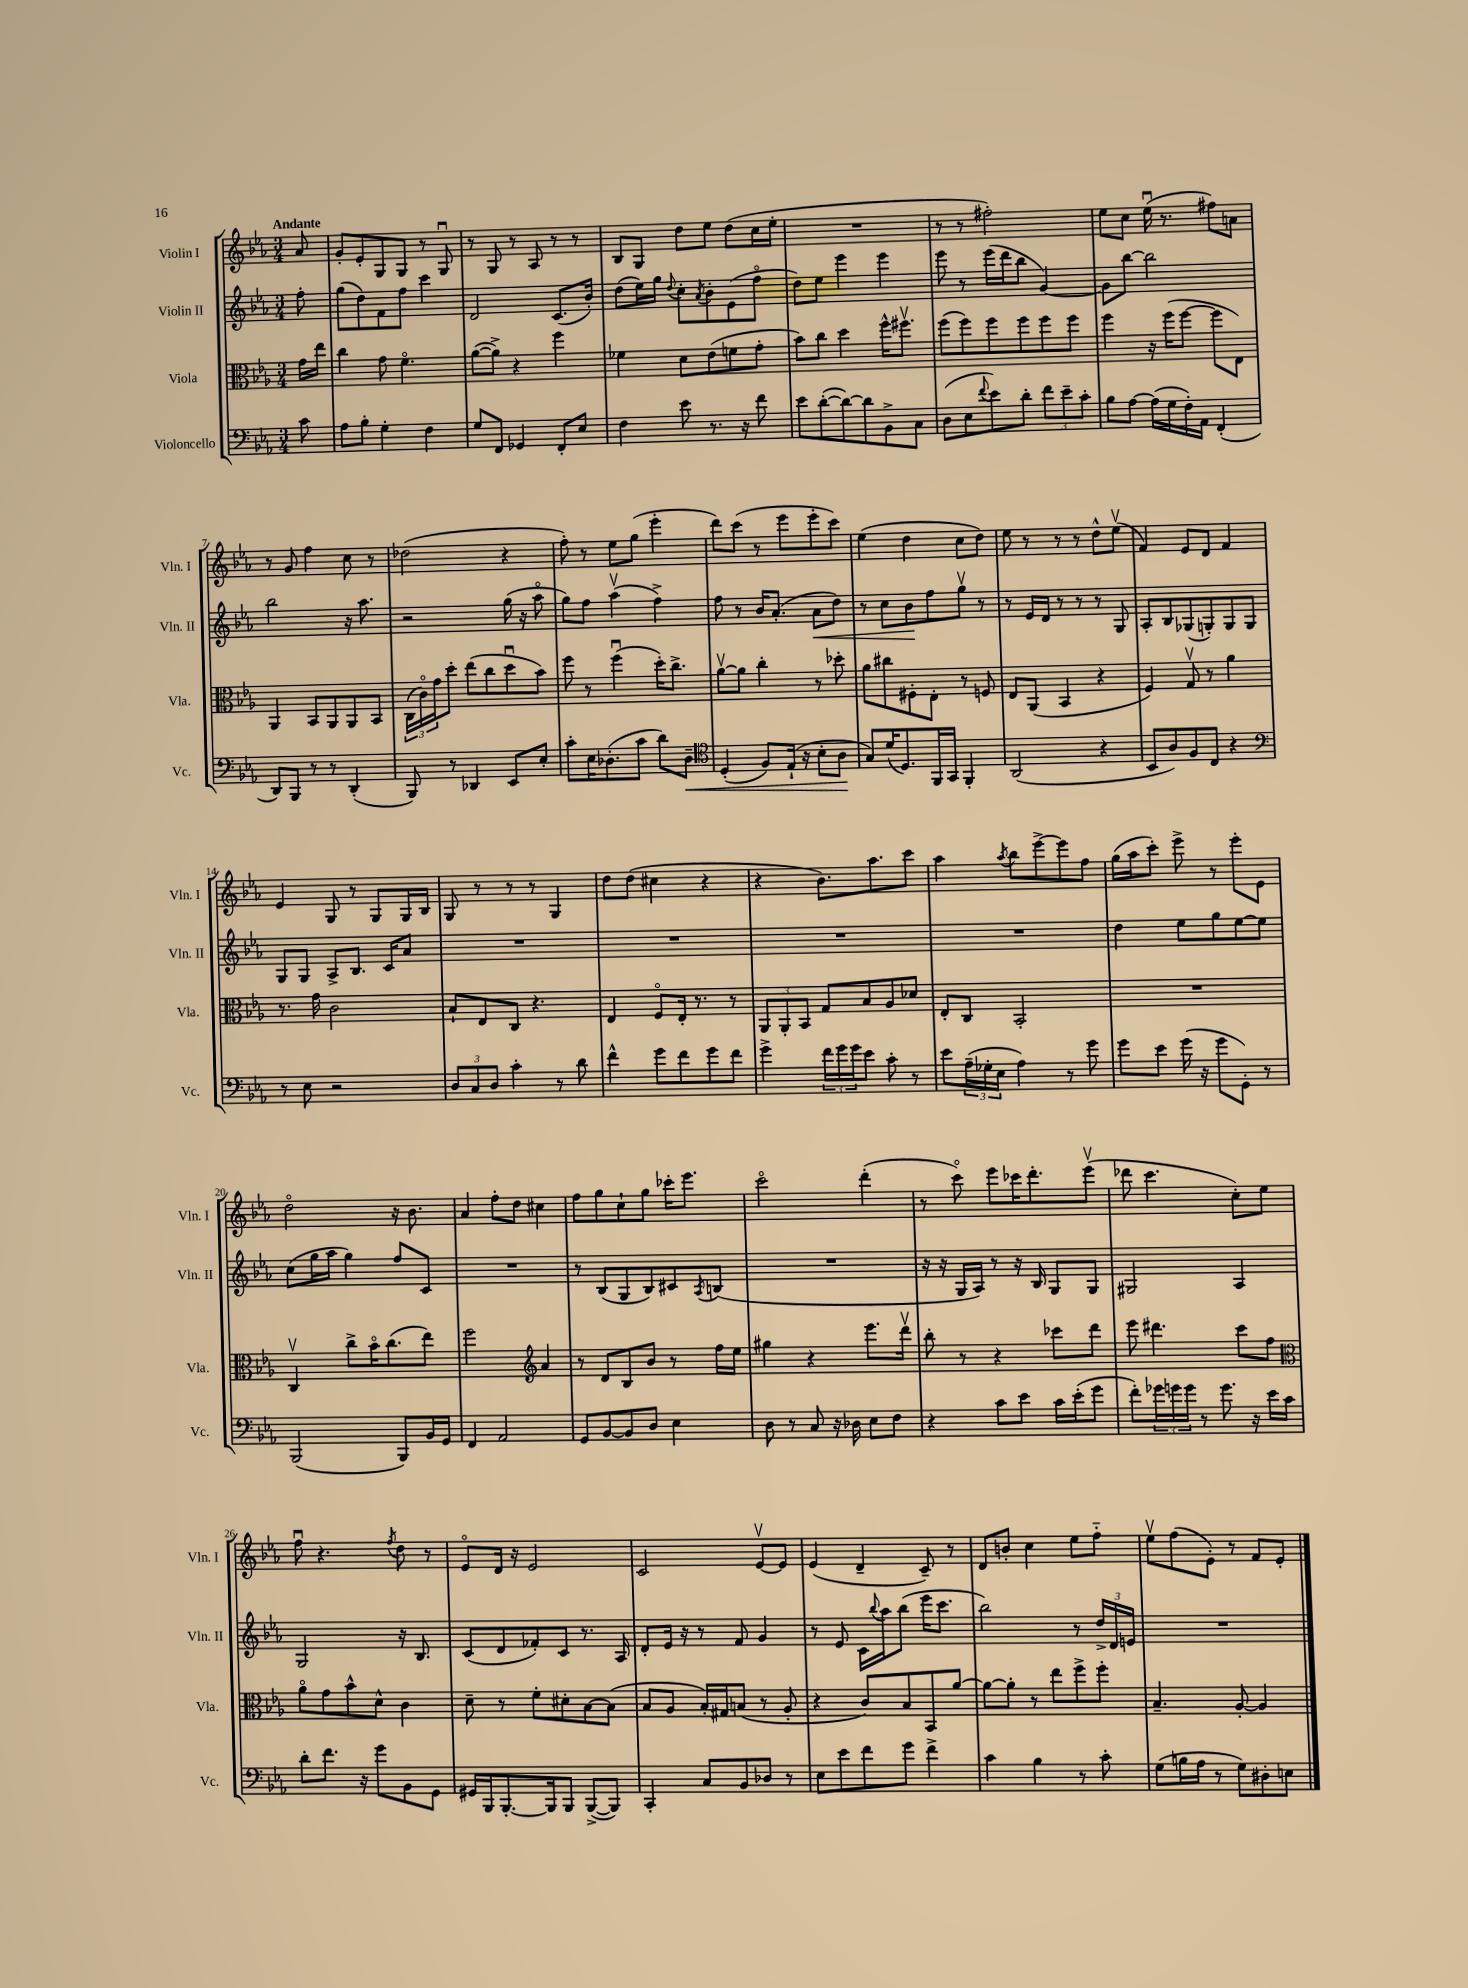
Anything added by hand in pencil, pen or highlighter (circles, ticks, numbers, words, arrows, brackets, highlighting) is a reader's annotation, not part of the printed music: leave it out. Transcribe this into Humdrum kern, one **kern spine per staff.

**kern	**kern	**kern	**kern
*staff4	*staff3	*staff2	*staff1
*clefF4	*clefC3	*clefG2	*clefG2
*k[b-e-a-]	*k[b-e-a-]	*k[b-e-a-]	*k[b-e-a-]
*M3/4	*M3/4	*M3/4	*M3/4
8c	16g	8ff'	8a-
.	16ee-	.	.
=	=	=	=
8A-	4cc	(8gg	8g'
8B-'	.	8dd)	8e-'
4G'	8g	8f	8G
.	4.fo	8ff	8G
4F	.	4ccc	8r
.	.	.	8Gu
=	=	=	=
8G	([8a-	2d	8r
8FF	8a-^])	.	8G
4GG-	4r	.	8r
.	.	.	8A-
8FF'	4ff	(8.c	8r
8E-	.	.	8r
.	.	16b-')	.
=	=	=	=
4F	4f-	(8dd	8B-
.	.	16ee-)	8G
.	.	16gg	.
.	.	8qqdd	.
8e-	8d	8cc'	8dd
.	.	8qa-	.
8.r	(8e-	8b-'	8ee-
.	8f	(8e-	(8dd
16r	.	.	.
8f	8g'	8ffo	16cc
.	.	.	16ee-'
=	=	=	=
8e-	8b-)	8dd)	2.r
([8d'	8cc	8ee-	.
8d_)	4dd	4eee-	.
8d]	.	.	.
8BB-^	16ff^^	4eee-	.
.	8.ff#v	.	.
8C	.	.	.
=	=	=	=
(8D	(8ff	8eee-	8r
8E-	8ff)	8r	8r
8qqf	.	.	.
8e-)	8ff	(16eee-	2ff#')
.	.	16ddd	.
8d'	8ff	8bb-	.
12f	8ff	[4g)	.
12e-~	.	.	.
.	8ff	.	.
12c'	.	.	.
=	=	=	=
8B-	4ff	8g]	8ee-
[8A-	.	[8bb-	8cc
(16A-]	16r	2bb-]	(16ee-u
16G	(16ff	.	8.r
16F')	[8ff	.	.
16AA-	.	.	.
(4FF'	8ff]	.	8ff#)
.	8E-)	.	8a
=	=	=	=
8DD)	4AA-	2bb-	8r
8BBB-	.	.	8g
8r	8BB-	.	4ff
8r	8AA-	.	.
(4DD'	8AA-	16r	8cc
.	.	8.aa-	.
.	8BB-	.	8r
=	=	=	=
8BBB-)	(24C	2r	(2dd-
.	24co)	.	.
.	24g	.	.
8r	8dd'	.	.
4DD-	(8ee-	.	.
.	8cc	.	.
8EE-	8ddu	(16gg	4r
.	.	16r	.
8E-'	8b-)	8aa-o	.
=	=	=	=
8c'	8ff	8gg)	8ff')
16E-	8r	8ff	8r
(8.D-'	.	.	.
.	(4ffu	(4aa-v	8ee-
8c	.	.	(8gg
8d)	16dd')	4ff^)	4eee-'
.	8.cc^	.	.
8D-~	.	.	.
=	=	=	=
*clefC4	*	*	*
(4D'	[8a-v	8ff	8ddd)
.	8a-]	8r	(8ccc
8F)	4cc'	16b-	8r
.	.	(8.a-'	.
(16E-`	.	.	8eee-
16r	.	.	.
8B-'	8r	8a-	8eee-'
8A-	8dd-'	8dd)	8ccc)
=	=	=	=
8G)	8a-	8r	(4ee-
(16d	8cc#	8cc	.
8.D)	.	.	.
.	8F#'	8b-	4dd
16FF	8E-'	8ff	.
16GG	.	.	.
4FF'	8r	8ggv	8cc
.	8F	8r	8dd)
=	=	=	=
(2AA-	8E-	8r	8ee-
.	(8AA-	16e-	8r
.	.	16d	.
.	4BB-	8r	8r
.	.	8r	8r
4r	4r	8r	8dd^^
.	.	8G	(8ee-v
=	=	=	=
8BB-	4F)	8A-'	4f)
8A-)	.	8B-	.
8F	8Gv	(8G-	8e-
8C	8r	8G')	8d
4r	4a-	8G	4f
.	.	8G	.
=	=	=	=
*clefF4	*	*	*
8r	8.r	8G	4e-
8E-	.	8G	.
.	16g	.	.
2r	2c	8A-^	8G
.	.	8.B-	8r
.	.	.	8G
.	.	16c	.
.	.	8a-	16G
.	.	.	16B-
=	=	=	=
12D	8B-`	2.r	8G
12C	.	.	.
.	8E-	.	8r
12D	.	.	.
4c'	8C	.	8r
.	4.r	.	8r
8r	.	.	4G
8d	.	.	.
=	=	=	=
4f^^	4E-	2.r	8dd
.	.	.	(8dd
8g	8Fo	.	4cc#
8f	16E-'	.	.
.	8.r	.	.
8g	.	.	4r
8f	8r	.	.
=	=	=	=
4g^	12AA-	2.r	4r
.	12AA-'	.	.
.	12BB-	.	.
24f	8G	.	8.b-)
24g	.	.	.
24g	.	.	.
8e-	8B-	.	.
.	.	.	8.aa-
8c'	8A-	.	.
8r	8d-	.	8ccc
=	=	=	=
8e-	8E-'	2.r	4aa-
(24A-~	8C	.	.
24G-'	.	.	.
24E-	.	.	.
.	.	.	8qaa-
4A-)	2BB-'	.	8bb-
.	.	.	[8eee-^
8r	.	.	8eee-]
8g	.	.	8ff
=	=	=	=
8g	2.r	4dd	(16gg
.	.	.	16aa-
8e-	.	.	8ccc')
(16g	.	8ee-	8eee-^
16r	.	.	.
8g	.	8gg	8r
8GG')	.	[8ee-	8eee-'
8r	.	8ee-]	8e-
=	=	=	=
(2BBB-	4Cv	(8cc	2ddo
.	.	16gg	.
.	.	16aa-	.
.	8cc^	4gg)	.
.	16b-o	.	.
.	(8.cc	.	.
8BBB-)	.	8ff	16r
.	.	.	8.b-
16BB-	8ee-)	8c	.
16GG	.	.	.
=	=	=	=
4FF	2ff	2.r	4a-
2AA-	.	.	8ff'
.	.	.	8dd
*	*clefG2	*	*
.	4a-	.	4cc#
=	=	=	=
8GG	8r	8r	8ff
[8BB-	8d	(8B-	8gg
8BB-]	8B-	8G	8cc`
8D	8b-	8B-)	8gg
4E-	8r	8c#	16ccc-'
.	.	.	8.eee-
.	.	8qA-	.
.	16ff	(8B	.
.	16ee-	.	.
=	=	=	=
8D	4gg#	2.r	2ccco
8r	.	.	.
8C	4r	.	.
16r	.	.	.
16D-	.	.	.
8E-	8.eee-	.	(4ddd'
8F	.	.	.
.	16dddv	.	.
=	=	=	=
4r	8bb-'	16r	8r
.	.	16r	.
.	8r	16G	8ccco)
.	.	16A-)	.
8c	4r	8r	8eee-
8e-	.	16r	16ccc-
.	.	16B-	8.ddd'
16c	8ccc-	8G	.
(16e-'	.	.	.
8g	8ddd	8G	(8eee-v
=	=	=	=
8f')	8eee-	2G#	8ddd-
24g-	4.ddd#	.	4.ccc
24g	.	.	.
24g	.	.	.
8r	.	.	.
8.g	.	.	.
.	8ccc	4A-	8cc')
16r	.	.	.
16e-	8ff	.	8ee-
16c	.	.	.
=	=	=	=
*	*clefC3	*	*
8d'	8a-o	2G	8ffu
8.f	8g	.	4.r
.	8b-^^	.	.
16r	.	.	.
8g	8d^^	.	.
.	.	.	8qff
8BB-	4c	16r	8dd
.	.	8.B-	.
8GG	.	.	8r
=	=	=	=
16GG#	8d~	(8c	8e-o
16BBB-	.	.	.
[8.BBB-'	8r	8d	16d
.	.	.	16r
.	8f'	8f-')	2e-
16BBB-]	.	.	.
8BBB-	8d#'	8c	.
([8BBB-^	[8B-	8.r	.
8BBB-])	(8B-]	.	.
.	.	16A-	.
=	=	=	=
4CC'	8B-	8d'	2c
.	8A-	16e-	.
.	.	16r	.
8C	16B-')	8r	.
.	16G#	.	.
8BB-	(8B	8f	.
8D-	8r	4g	[8e-v
8r	8A-'	.	8e-]
=	=	=	=
8E-	4r	8r	(4e-
8e-	.	8e-	.
8f	8c)	16c	4d~
.	.	8qqbb-	.
.	.	16aa-	.
8g	8B-	(8bb-	.
4f^	8BB-	16eee-	8c~)
.	.	8.ccc	.
.	[8a-	.	8r
=	=	=	=
4c	8a-_	2bb-)	8d
.	8a-']	.	8b'
4B-	8r	.	4cc
.	8ee-	.	.
8r	8ff^	8r	8ee-
8c'	8ff'	24dd^	8ff'~
.	.	24d	.
.	.	24e	.
=	=	=	=
(8G	4.B-~	2.r	8ee-v
16B	.	.	(8ff
16A-	.	.	.
8r	.	.	8e-')
8G)	[8A-'	.	8r
8D#'	4A-]	.	8f
8E	.	.	8e-'
==	==	==	==
*-	*-	*-	*-
